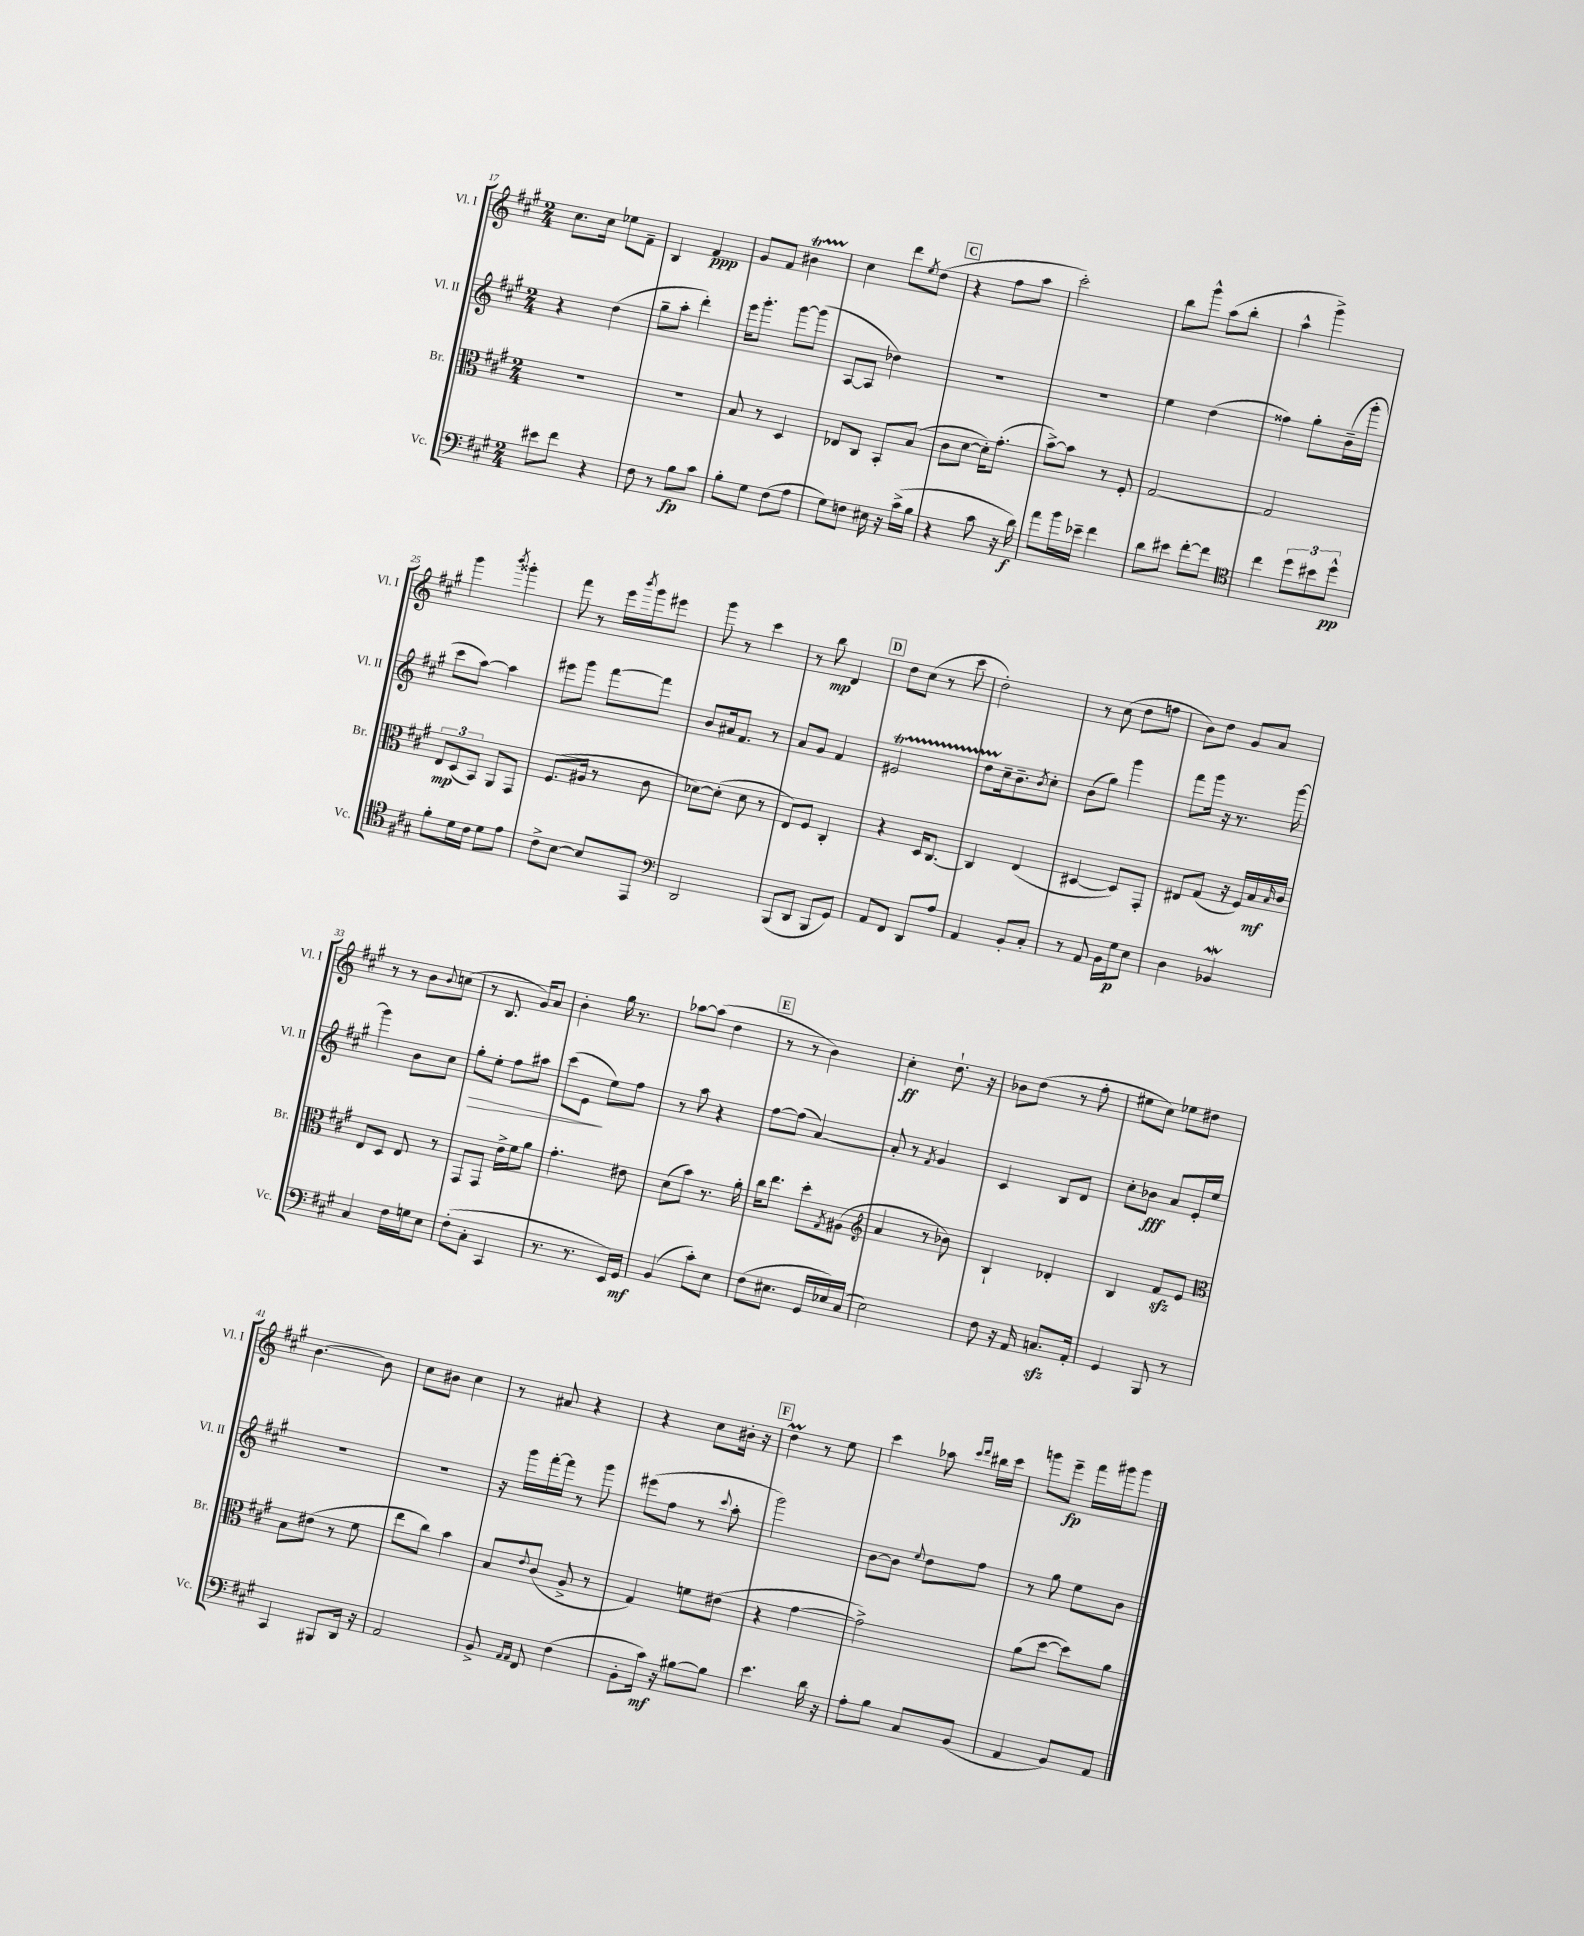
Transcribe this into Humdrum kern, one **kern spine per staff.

**kern	**dynam	**kern	**dynam	**kern	**dynam	**kern	**dynam
*part4	*part4	*part3	*part3	*part2	*part2	*part1	*part1
*staff4	*staff4	*staff3	*staff3	*staff2	*staff2	*staff1	*staff1
*I"Vc.	*	*I"Br.	*	*I"Vl. II	*	*I"Vl. I	*
*I'Vc.	*	*I'Br.	*	*I'Vl. II	*	*I'Vl. I	*
*clefF4	*	*clefC3	*	*clefG2	*	*clefG2	*
*k[f#c#g#]	*	*k[f#c#g#]	*	*k[f#c#g#]	*	*k[f#c#g#]	*
*M2/4	*	*M2/4	*	*M2/4	*	*M2/4	*
=17	=17	=17	=17	=17	=17	=17	=17
8e#X\L	.	2r	.	4r	.	8.cc#\L	.
8f#\J	.	.	.	.	.	.	.
.	.	.	.	.	.	16cc#\Jk	.
4r	.	.	.	(4dd\	.	8ee-X\L	.
.	.	.	.	.	.	8f#~\J	.
=18	=18	=18	=18	=18	=18	=18	=18
8F#\	.	2r	.	8gg#~\L	.	4B/	.
8r	.	.	.	8aa'\J	.	.	.
8B\L	fp	.	.	4ddd'\)	.	4f#/	ppp
8c#\J	.	.	.	.	.	.	.
=19	=19	=19	=19	=19	=19	=19	=19
8B'\L	.	8B/	.	16eee\KL	.	8g#/L	.
.	.	.	.	8.ggg#'\J	.	.	.
8G#\J	.	8r	.	.	.	8f#/J	.
(8F#\L	.	4D/	.	[8ggg#\L	.	4b#Xt\	.
8A\J	.	.	.	(8ggg#\J]	.	.	.
=20	=20	=20	=20	=20	=20	=20	=20
8G#\L)	.	8E-X/L	.	[8A/L	.	4cc#\	.
8Fn\J	.	8C#/J	.	8A/J]	.	.	.
16E#X\	.	8BB'/L	.	4dd-X\)	.	8ddd\L	.
16r	.	.	.	.	.	.	.
.	.	.	.	.	.	8qee/	.
(16c#^\LL	.	(8B/J	.	.	.	(8dd\J	.
16B\JJ	.	.	.	.	.	.	.
!!LO:REH:place=s1:t=C
=21	=21	=21	=21	=21	=21	=21	=21
4r	.	8c#\L	.	2r	.	4r	.
.	.	[8d\J	.	.	.	.	.
8c#\	.	16d'\KL])	.	.	.	8ff#\L	.
.	.	(8.g#'\J	.	.	.	.	.
16r	.	.	.	.	.	8aa\J	.
16d\)	f	.	.	.	.	.	.
=22	=22	=22	=22	=22	=22	=22	=22
8a\L	.	[8b^\L)	.	2r	.	2ccc#'\)	.
16b\L	.	8b\J]	.	.	.	.	.
16e-X~\JJ	.	.	.	.	.	.	.
4f#\	.	8r	.	.	.	.	.
.	.	8F#'/	.	.	.	.	.
=23	=23	=23	=23	=23	=23	=23	=23
8d\L	.	[2G#/	.	4ee\	.	8bb\L	.
8e#X\J	.	.	.	.	.	8ggg#^^\J	.
[8f#'\L	.	.	.	(4dd\	.	(8aa\L	.
8f#\J]	.	.	.	.	.	8bb'\J	.
=24	=24	=24	=24	=24	=24	=24	=24
*clefC4	*	*	*	*	*	*	*
4cc#\	.	2G#/]	.	4ff##X\)	.	4aa^^\	.
12dd\L	.	.	.	8gg#'\L	.	4ggg#^\)	.
12b#X\	.	.	.	.	.	.	.
.	.	.	.	(16b~\L	.	.	.
12dd^^\J	pp	.	.	.	.	.	.
.	.	.	.	16ggg#'\JJ	.	.	.
!!LO:LB:g=z
=25	=25	=25	=25	=25	=25	=25	=25
8f#'\L	.	12E/L	mp	8ccc#\L	.	4ggg#\	.
.	.	(12D/	.	.	.	.	.
16d\L	.	.	.	[8aa\J)	.	.	.
.	.	12BB/J)	.	.	.	.	.
16c#\JJ	.	.	.	.	.	.	.
.	.	.	.	.	.	8qbbb/	.
8d\L	.	8AA/L	.	4aa\]	.	4ggg##X'\	.
8e\J	.	8GG#/J	.	.	.	.	.
=26	=26	=26	=26	=26	=26	=26	=26
8c#^\L	.	(8.F#/L	.	8eee#X\L	.	8fff#\	.
[8B\J	.	.	.	8ggg#\J	.	8r	.
.	.	16A#X/Jk	.	.	.	.	.
8B/L]	.	8r	.	[8fff#\L	.	16eee\LL	.
.	.	.	.	.	.	8qbbb/	.
.	.	.	.	.	.	16ggg#\J	.
8EE/J	.	8c#\	.	8fff#\J]	.	8eee#X\J	.
=27	=27	=27	=27	=27	=27	=27	=27
*clefF4	*	*	*	*	*	*	*
2DD/	.	[8d-X\L)	.	8b/L	.	8ggg#\	.
.	.	(8d-'\J]	.	16a#X/k	.	8r	.
.	.	.	.	8.f#/J	.	.	.
.	.	8d-\	.	.	.	4ccc#\	.
.	.	8r	.	8r	.	.	.
=28	=28	=28	=28	=28	=28	=28	=28
(8BBB/L	.	8E/L)	.	8a/L	.	8r	.
8DD/J	.	8F#/J	.	8g#/J	.	8bb\	mp
8BBB/L	.	4C#'/	.	4f#/	.	4d/	.
8GG#/J)	.	.	.	.	.	.	.
!!LO:REH:place=s1:t=D
=29	=29	=29	=29	=29	=29	=29	=29
8AA/L	.	4r	.	2e#Xt/	.	8dd\L	.
8FF#/J	.	.	.	.	.	(8cc#\J	.
8DD/L	.	16D/KL	.	.	.	8r	.
.	.	[8.C#/J	.	.	.	.	.
8A/J	.	.	.	.	.	8ccc#\	.
=30	=30	=30	=30	=30	=30	=30	=30
4AA/	.	4C#/]	.	8ddTTT\L	.	2dd'\)	.
.	.	.	.	16cc#~\k	.	.	.
.	.	.	.	8.b~\	.	.	.
8BB'/L	.	(4E/	.	.	.	.	.
.	.	.	.	8qb/	.	.	.
8C#'/J	.	.	.	8cc#'\J	.	.	.
=31	=31	=31	=31	=31	=31	=31	=31
8r	.	[4D#X/	.	(8b\L	.	8r	.
8AA/	.	.	.	8gg#\J)	.	(8cc#\	.
16BB\LL	.	8D#/L])	.	4ggg#\	.	8dd\L	.
16G#\J	p	.	.	.	.	.	.
8E\J	.	8GG#'/J	.	.	.	8ffn\J	.
=32	=32	=32	=32	=32	=32	=32	=32
4D\	.	8E#X/L	.	8fff#\L	.	8b\L)	.
.	.	(8G#/J	.	16ggg#\Jk	.	8dd\J	.
.	.	.	.	16r	.	.	.
4BB-Xw/	.	16r	.	8.r	.	8g#/L	.
.	.	16F#/LL)	.	.	.	.	.
.	.	16B/	mf	.	.	8a/J	.
.	.	16qqB/	.	.	.	.	.
.	.	16c#/JJ	.	[16ggg#\	.	.	.
!!LO:LB:g=z
=33	=33	=33	=33	=33	=33	=33	=33
4C#/	.	8E/L	.	4ggg#\]	.	8r	.
.	.	8D/J	.	.	.	8r	.
16F#\LL	.	8E/	.	8b\L	.	8b\L	.
16Gn\J	.	.	.	.	.	.	.
.	.	.	.	.	.	8qqb/	.
8E\J	.	8r	.	8cc#\J	.	(8ccn\J	.
=34	=34	=34	=34	=34	=34	=34	=34
!	!	!	!	!	!LO:HP:b	!	!
(8F#'\L	.	8GG#/L	.	8gg#'\L	>	8r	.
8C#'\J	.	8GG#/J	.	8ee'\J	.	8.B/	.
4CC#/	.	16e^\LL	.	8ff#\L	.	.	.
.	.	16f#\J	.	.	.	16g#/KL)	.
.	.	8a\J	.	8aa#X\J	.	8a/J	.
=35	=35	=35	=35	=35	=35	=35	=35
8.r	.	4.g#'\	.	(8ccc#\L	.	4b'\	.
.	.	.	.	8e\J	.	.	.
8.r	.	.	.	.	.	.	.
.	.	.	.	8ee\L)	]	16gg#\	.
.	.	.	.	.	.	8.r	.
16EE/LL)	.	8e#X\	.	8ff#\J	.	.	.
16GG#/JJ	mf	.	.	.	.	.	.
=36	=36	=36	=36	=36	=36	=36	=36
(4BB/	.	(8d\L	.	8r	.	[8aa-X\L	.
.	.	8b\J)	.	8aa\	.	(8aa-\J]	.
8c#'\L)	.	8.r	.	4r	.	4dd\	.
8E\J	.	.	.	.	.	.	.
.	.	16a'\	.	.	.	.	.
!!LO:REH:place=s1:t=E
=37	=37	=37	=37	=37	=37	=37	=37
(8F#\L	.	16cc#\KL	.	[8ff#\L	.	8r	.
.	.	8.ee\J	.	.	.	.	.
8.E#X\J	.	.	.	(8ff#\J]	.	8r	.
.	.	8dd'\L	.	[4a/)	.	4b\)	.
16GG#/LL	.	.	.	.	.	.	.
.	.	8qG#/	.	.	.	.	.
16E-X/)	.	(8A#X\J	.	.	.	.	.
(16C#/JJ	.	.	.	.	.	.	.
=38	=38	=38	=38	=38	=38	=38	=38
*	*	*clefG2	*	*	*	*	*
2E\)	.	4a/	.	8a'/]	.	4cc#'\	ff
.	.	.	.	8r	.	.	.
.	.	.	.	8qf#/	.	.	.
.	.	8r	.	4g#/	.	8.dd`\	.
.	.	8b-X\)	.	.	.	.	.
.	.	.	.	.	.	16r	.
=39	=39	=39	=39	=39	=39	=39	=39
8F#\	.	4B`/	.	4c#/	.	8b-X\L	.
16r	.	.	.	.	.	(8dd\J	.
16AA/	.	.	.	.	.	.	.
8.Cnzz/L	.	4d-X'/	.	8B/L	.	8r	.
.	.	.	.	8d/J	.	8ff#'\	.
16AA'/Jk	.	.	.	.	.	.	.
=40	=40	=40	=40	=40	=40	=40	=40
4GG#/	.	4B/	.	8cc#'\L	.	8ee#X\L	.
.	.	.	.	8b-X\J	fff	8cc#\J)	.
8BBB/	.	8f#zz/L	.	8a/L	.	8ee-X\L	.
8r	.	8e/J	.	16e'/L	.	8dd#X\J	.
.	.	.	.	16ee/JJ	.	.	.
!!LO:LB:g=z
=41	=41	=41	=41	=41	=41	=41	=41
*	*	*clefC3	*	*	*	*	*
4CC#/	.	8B\L	.	2r	.	[4.b\	.
.	.	(8e#X\J	.	.	.	.	.
8BBB#X/L	.	8r	.	.	.	.	.
16DD/Jk	.	8f#\	.	.	.	8b\]	.
16r	.	.	.	.	.	.	.
=42	=42	=42	=42	=42	=42	=42	=42
2AA/	.	8ee\L	.	2r	.	8cc#\L	.
.	.	8cc#\J)	.	.	.	8b#X\J	.
.	.	4b\	.	.	.	4cc#\	.
=43	=43	=43	=43	=43	=43	=43	=43
8BB^/	.	8B/L	.	16r	.	8r	.
.	.	.	.	16ggg#\LL	.	.	.
16qqAA/LL	.	.	.	.	.	.	.
16qqAA/JJ	.	8qqe/	.	.	.	.	.
8FF#/	.	(8c#/J	.	[16fff#'\	.	8a#X/	.
.	.	.	.	16fff#\JJ]	.	.	.
(4F#\	.	8A^/	.	8r	.	4r	.
.	.	8r	.	8ggg#\	.	.	.
=44	=44	=44	=44	=44	=44	=44	=44
8BB'\L	.	4G#/)	.	(8eee#X\L	.	4r	.
16c#\Jk)	mf	.	.	8ff#\J	.	.	.
16r	.	.	.	.	.	.	.
[8B#X\L	.	8fn\L	.	8r	.	8cc#\L	.
.	.	.	.	8qqccc#/	.	.	.
8B#\J]	.	(8e#X\J	.	8aa'\	.	16b#X'\Jk	.
.	.	.	.	.	.	16r	.
!!LO:REH:place=s1:t=F
=45	=45	=45	=45	=45	=45	=45	=45
4.e\	.	4r	.	2ggg#\)	.	4ddM\	.
.	.	[4g#\	.	.	.	8r	.
16d\	.	.	.	.	.	8ee\	.
16r	.	.	.	.	.	.	.
=46	=46	=46	=46	=46	=46	=46	=46
8A'\L	.	2g#^\])	.	[8b\L	.	4ccc#\	.
8B\J	.	.	.	8b\J]	.	.	.
.	.	.	.	8qqee/	.	.	.
8C#/L	.	.	.	8dd\L	.	8aa-X\	.
.	.	.	.	.	.	16qqccc#/LL	.
.	.	.	.	.	.	16qqddd/JJ	.
(8BB/J	.	.	.	8ff#\J	.	16bb#X\LL	.
.	.	.	.	.	.	16ccc#\JJ	.
=47	=47	=47	=47	=47	=47	=47	=47
4AA/	.	(8a\L	.	8r	.	8gggn\L	.
.	.	[8dd\J	.	8gg#\	.	8eee~\J	fp
8BB/L)	.	8dd\L])	.	8ee\L	.	16fff#\LL	.
.	.	.	.	.	.	16ggg#X\J	.
8AA/J	.	8a\J	.	8b\J	.	8ggg#\J	.
==	==	==	==	==	==	==	==
*-	*-	*-	*-	*-	*-	*-	*-
